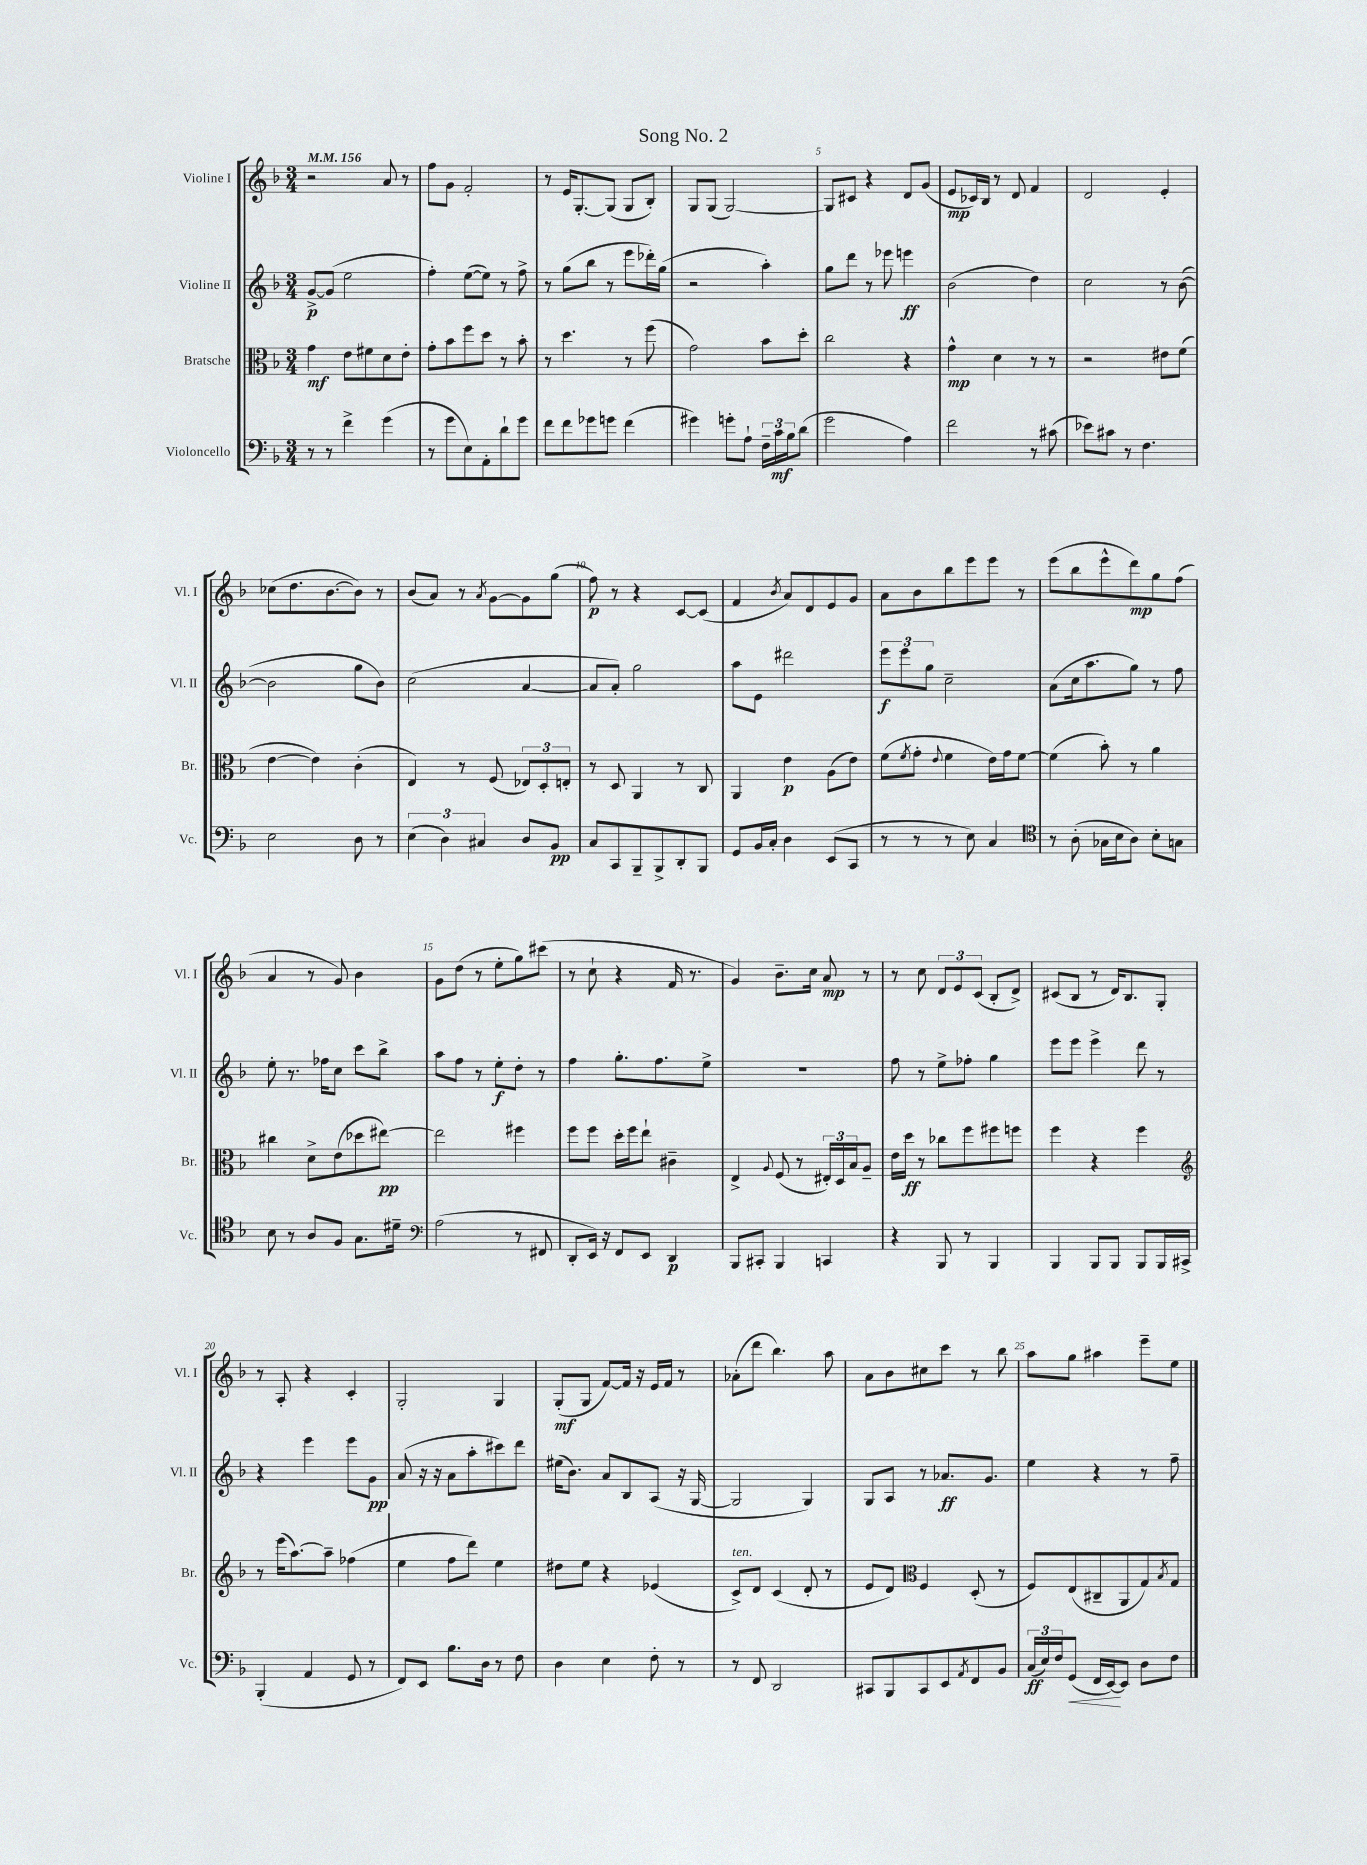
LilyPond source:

\header { title = "Song No. 2" }
<<
\new StaffGroup <<
\new Staff = "s0" \with { instrumentName = "Violine I" shortInstrumentName = "Vl. I" } {
    \clef treble \key f \major \numericTimeSignature \time 3/4 \tempo 4 = 156
    r2 a'8 r8 |
    f''8 g'8 f'2-. |
    r8 e'16 g8.~-. g8( g8 bes8-.) |
    g8 g8( g2~) |
    g8 cis'8 r4 d'8 g'8( |
    e'8\mp ces'16) bes16 r8 d'8 f'4 |
    d'2 e'4-. |
    ces''8( d''8. bes'8.~ bes'8) r8 |
    bes'8( a'8) r8 \acciaccatura { a'8 } g'8~ g'8 g''8( |
    f''8\p) r8 r4 c'8~ c'8( |
    f'4 \acciaccatura { bes'8 } a'8) d'8 e'8 g'8 |
    a'8 bes'8 bes''8 e'''8 e'''8 r8 |
    e'''8( bes''8 e'''8-^ d'''8\mp) g''8 f''8( |
    a'4 r8 g'8) bes'4 |
    g'8 d''8( r8 e''8-. g''8) cis'''8( |
    r8 c''8-! r4 f'16 r8. |
    g'4) bes'8.-- c''16 a'8\mp r8 |
    r8 c''8 \tuplet 3/2 { d'8 e'8 c'8( } bes8-. d'8->) |
    cis'8( bes8 r8 d'16) bes8. g8-. |
    r8 a8-. r4 c'4-. |
    g2-. g4 |
    g8-.\mf( g8 f'8~) f'16 r16 e'16 f'16 r8 |
    aes'8-.( d'''8 bes''4.) a''8 |
    a'8 bes'8 cis''8 c'''8 r8 bes''8 |
    a''8 g''8 ais''4 e'''8-- e''8 \bar "|." |
}
\new Staff = "s1" \with { instrumentName = "Violine II" shortInstrumentName = "Vl. II" } {
    \clef treble \key f \major \numericTimeSignature \time 3/4
    g'8~->\p g'8( e''2 |
    f''4-.) e''8~( e''8) r8 f''8-> |
    r8 g''8( bes''8 r8 e'''8 des'''16-.) g''16( |
    r2 a''4-.) |
    g''8 d'''8 r8 ees'''8 e'''4\ff |
    bes'2( d''4) |
    c''2 r8 bes'8~( |
    bes'2 g''8 bes'8) |
    c''2( a'4~ |
    a'8 a'8-.) g''2 |
    a''8 e'8 dis'''2 |
    \tuplet 3/2 { e'''8\f e'''8 g''8 } c''2-- |
    a'8( c''16 a''8. g''8) r8 f''8 |
    e''8-. r8. fes''16 c''8 c'''8 bes''8-> |
    a''8 f''8 r8 e''8-.\f d''8-. r8 |
    f''4 g''8.-. f''8. e''8-> |
    R2. |
    f''8 r8 e''8-> fes''8-. g''4 |
    e'''8 e'''8 e'''4-> d'''8 r8 |
    r4 e'''4 e'''8 g'8\pp |
    a'8( r16 r16 a'8 a''8-. cis'''8) d'''8 |
    eis''16( bes'8.) a'8 bes8 a8( r16 g16~ |
    g2 g4) |
    g8 a8 r8 aes'8.\ff g'8. |
    e''4 r4 r8 f''8-- \bar "|." |
}
\new Staff = "s2" \with { instrumentName = "Bratsche" shortInstrumentName = "Br." } {
    \clef alto \key f \major \numericTimeSignature \time 3/4
    g'4\mf e'8 fis'8 d'8 e'8-. |
    g'8-. bes'8 f''8 d''8 r8 bes'8-. |
    r8 d''4. r8 f''8( |
    g'2) bes'8 d''8-. |
    c''2 r4 |
    g'4-^\mp d'4 r8 r8 |
    r2 eis'8 f'8( |
    e'4~ e'4) c'4-.( |
    e4) r8 f8( \tuplet 3/2 { ees8) d8-. e8-. } |
    r8 d8 a,4 r8 c8 |
    a,4 e'4\p a8( e'8) |
    f'8( \acciaccatura { f'8 } g'8-. \appoggiatura { e'8 } f'4 e'16) g'16 f'8~ |
    f'4( bes'8-.) r8 a'4 |
    cis''4 d'8-> e'8( des''8 eis''8~\pp) |
    eis''2 fis''4 |
    f''8 f''8 d''16-. f''16 e''8-! cis'4-- |
    e4-> \appoggiatura { a8 } f8( r8 \tuplet 3/2 { eis16-.) d16 bes16 } a8-- |
    e'16 d''16\ff r8 ces''8 f''8 fis''8 f''8 |
    f''4 r4 f''4 |
    \clef treble r8 e'''16( a''8.~) a''8-- fes''4( |
    e''4 f''8 d'''8) e''4 |
    dis''8 e''8 r4 ees'4( |
    c'8->^\markup { \italic "ten." }) d'8 c'4( d'8-. r8 |
    e'8 d'8) \clef alto f4 d8-.( r8 |
    f8) e8( cis8-- a,8 g8) \acciaccatura { bes8 } g8 \bar "|." |
}
\new Staff = "s3" \with { instrumentName = "Violoncello" shortInstrumentName = "Vc." } {
    \clef bass \key f \major \numericTimeSignature \time 3/4
    r8 r8 f'4-> g'4( |
    r8 g'8 e8) a,8-. d'8-! g'8 |
    f'8 f'8 ges'8 g'8 f'4( |
    gis'4) g'8-. a8-! \tuplet 3/2 { f16-- c'16\mf bes16 } d'8( |
    g'2 a4) |
    f'2 r8 cis'8( |
    ees'8) cis'8 r8 f4. |
    e2 d8 r8 |
    \tuplet 3/2 { e4( d4) cis4 } d8 bes,8\pp |
    c8 c,8 bes,,8-- bes,,8-> d,8-. bes,,8 |
    g,8 bes,16 c16-. d4 e,8( c,8 |
    r8 r8 r8 e8) c4 |
    \clef tenor r8 a8-.( ges16 bes16 a8) bes8-. g8 |
    bes8 r8 a8 f8 g8. dis'16-- |
    \clef bass a2( r8 fis,8 |
    d,8-. e,16) r16 f,8 e,8 d,4\p |
    bes,,8 cis,8-. bes,,4 c,4 |
    r4 bes,,8 r8 bes,,4 |
    bes,,4 bes,,8 bes,,8 bes,,8 bes,,16 cis,16-> |
    bes,,4-.( a,4 g,8 r8 |
    f,8) e,8 bes8. d16 r8 f8 |
    d4 e4 f8-. r8 |
    r8 f,8 d,2 |
    cis,8 bes,,8 cis,8 e,8 \acciaccatura { a,8 } f,8 bes,8 |
    \tuplet 3/2 { c16\ff( e16) f16 } g,8\<( f,16 e,16~\!) e,8 d8 f8 \bar "|." |
}
>>
>>
\layout { \context { \Score \override BarNumber.break-visibility = ##(#f #t #t) barNumberVisibility = #(every-nth-bar-number-visible 5) } }
